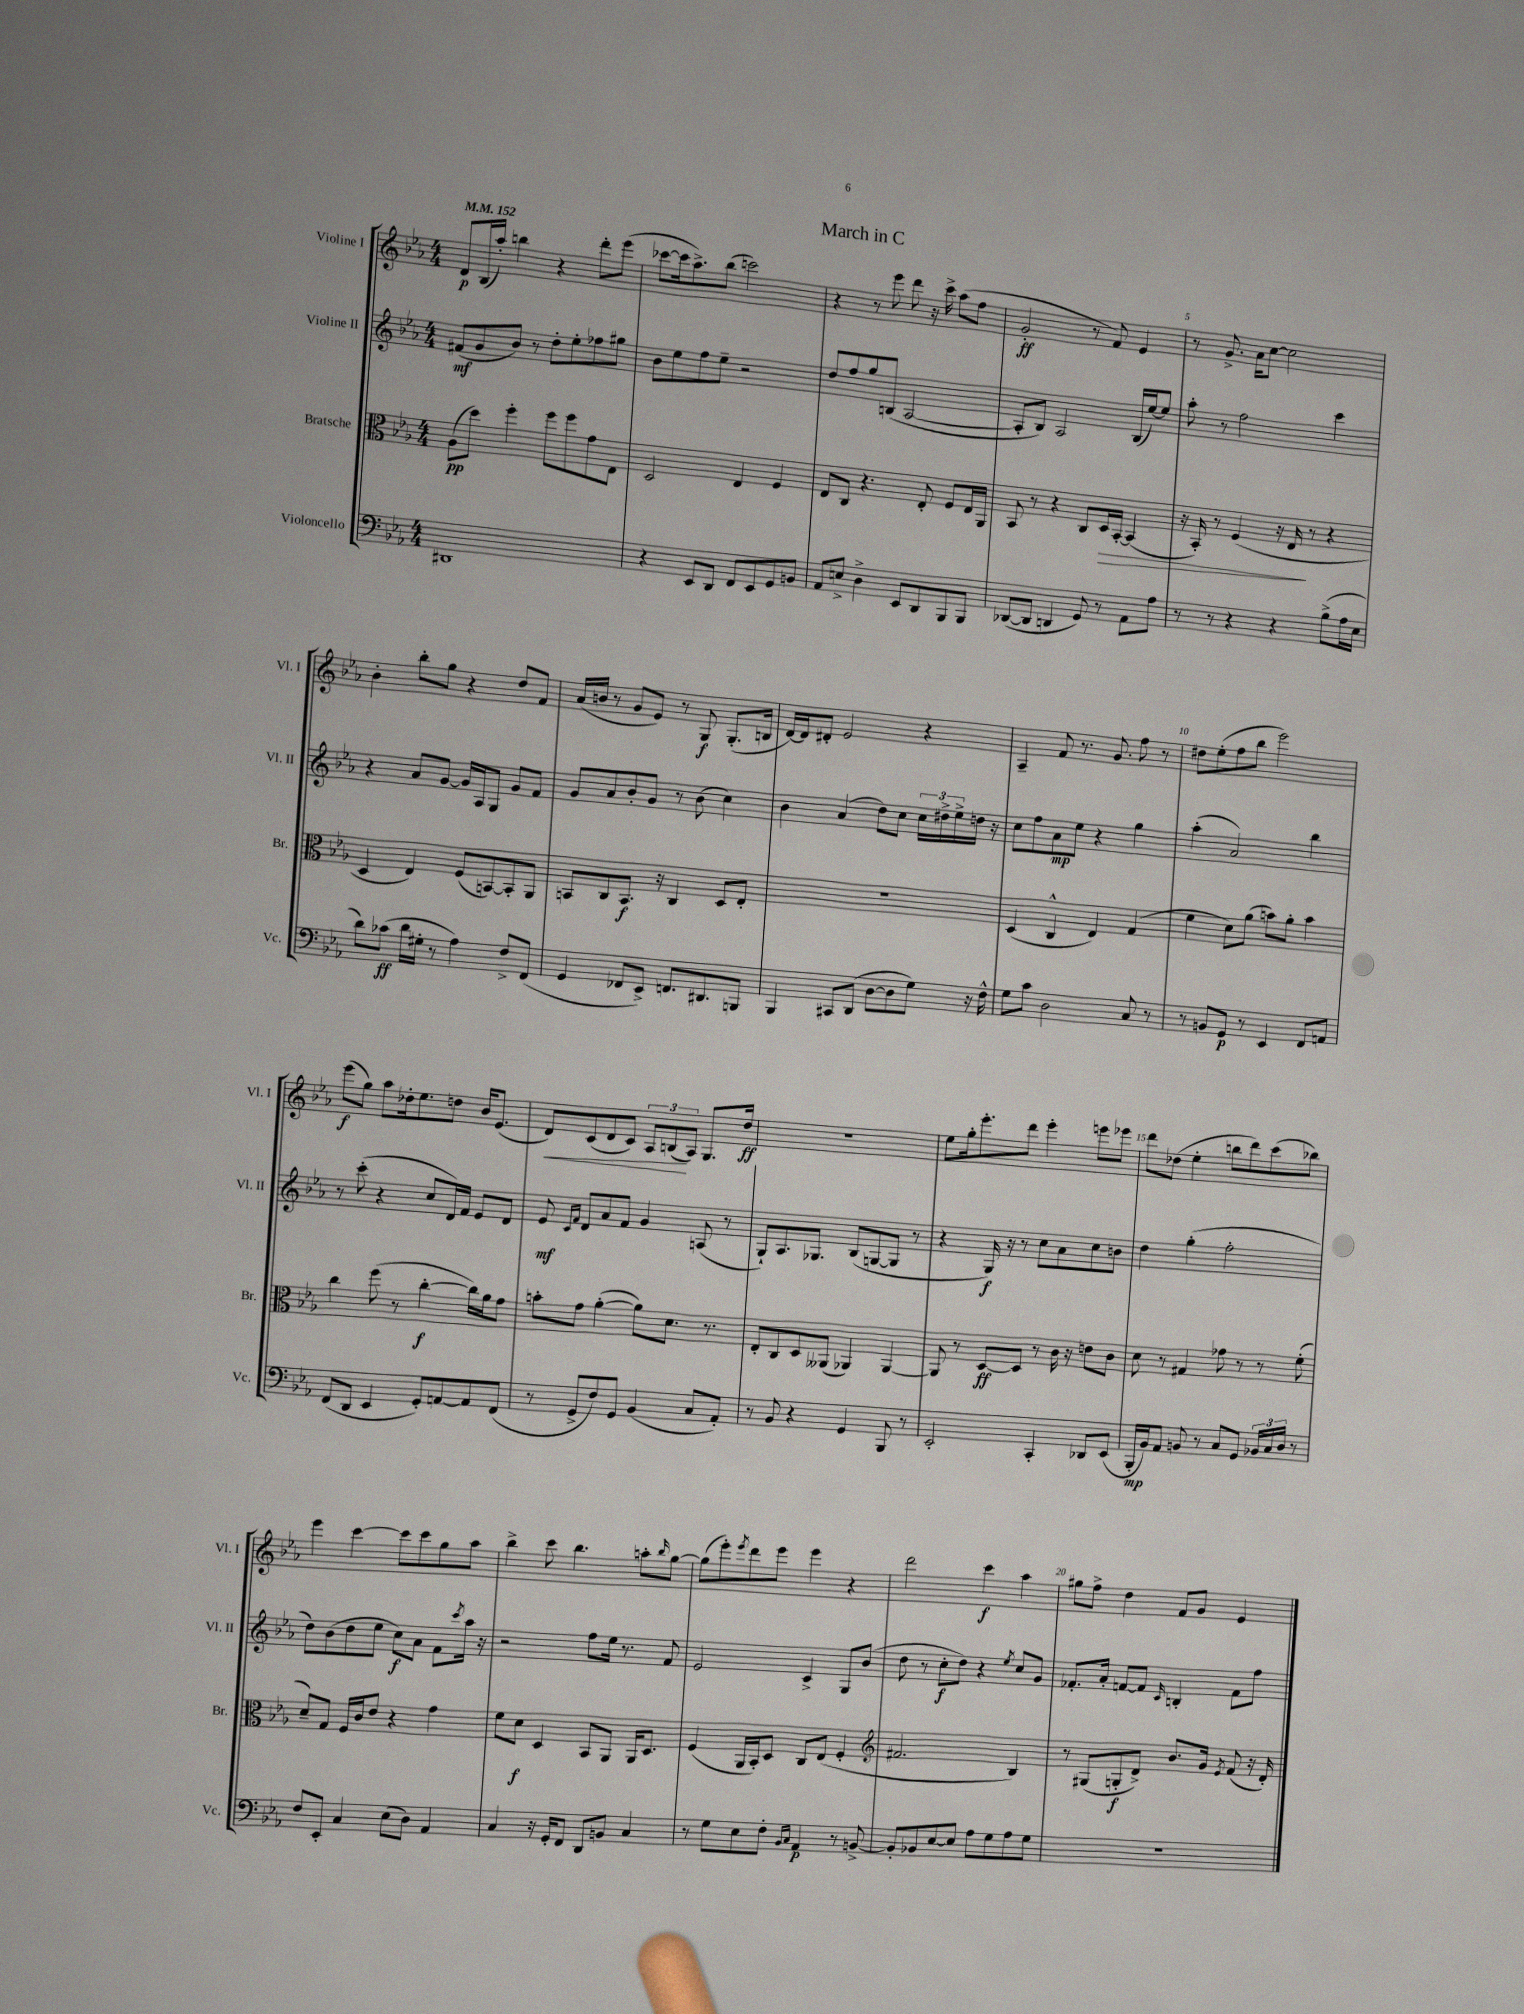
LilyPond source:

\header { title = "March in C" }
<<
\new StaffGroup <<
\new Staff = "s0" \with { instrumentName = "Violine I" shortInstrumentName = "Vl. I" } {
    \clef treble \key ees \major \numericTimeSignature \time 4/4 \tempo 4 = 152
    d'8\p bes16( aes''16-.) b''4 r4 d'''8-. ees'''8( |
    ces'''8~ ces'''16 aes''8.->) bes''8( c'''2) |
    r4 r8 ees'''8 d'''8 r16 c'''16-> aes''8( f''8 |
    g'2-.\ff r8 f'8) ees'4 |
    r8 g'8.-> aes'16 c''8~ c''2 |
    bes'4-. bes''8-. g''8 r4 d''8 f'8 |
    aes'16( b'16 r8 g'8 ees'8) r8 g8\f g8.-.( b16 |
    d'16~) d'16 dis'8-. ees'2 r4 |
    aes4-- f'8 r8. g'8. f''8 r8 |
    dis''8 ees''8-.( f''8 bes''8 ees'''2) |
    ees'''8\f( g''8) aes''8 des''16-. ees''8. d''8 bes'16 ees'8.( |
    d'8\<) c'8( d'8 c'8) \tuplet 3/2 { aes8 b8\!( aes8) } g8. d''16\ff |
    R1 |
    ees''8 g''16-. ees'''8.-. d'''8 ees'''4-. e'''8 ees'''8 |
    d'''8 des''8( ees''4-. b''8 d'''8) c'''8( bes''8) |
    ees'''4 c'''4~ c'''8 c'''8 g''8 aes''8 |
    bes''4-> c'''8 bes''4. a''8-. \grace { bes''16 } g''8~ |
    g''8( ees'''8-.) \acciaccatura { ees'''8 } d'''8 ees'''8 ees'''4 r4 |
    d'''2 c'''4\f aes''4 |
    gis''8 f''8-> d''4 f'8 g'8 ees'4 \bar "|." |
}
\new Staff = "s1" \with { instrumentName = "Violine II" shortInstrumentName = "Vl. II" } {
    \clef treble \key ees \major \numericTimeSignature \time 4/4
    fis'8\mf( g'8 bes'8) r8 d''8-. ees''8-. fes''8 gis''8 |
    bes'8 ees''8 f''8 ees''8-- r2 |
    d''8 f''8 g''8 b8( aes2~ |
    aes8-. bes8) aes2 bes16( ees''16~) ees''8 |
    aes''8-. r8 f''2 c'''4 |
    r4 aes'8 g'8~ g'16 aes16 g8 g'8 f'8 |
    g'8 aes'8 bes'8-. g'8 r8 bes'8( c''4) |
    bes'4 aes'4( d''8) c''8 \tuplet 3/2 { c''16 dis''16-> ees''16-> } d''16 r16 |
    c''8 f''8 aes'8\mp ees''8 r4 g''4 |
    aes''4-.( aes'2) bes''4 |
    r8 c'''8-.( r4 c''8 d'16) f'16 ees'8 d'8 |
    ees'8\mf \grace { c'16 f'16 } d'8 aes'8 f'8 g'4 a8( r8 |
    g8-!) aes8. ges8. bes8( g8~ g8 r8 |
    r4 g16\f) r16 r8 c''8 aes'8 c''8 b'8 |
    d''4 g''4-.( f''2-. |
    d''8) bes'8( d''8 ees''8 c''8\f) aes'8 f'8 \acciaccatura { c'''8 } aes''16 r16 |
    r2 f''8 ees''16 r8. f'8 |
    ees'2 c'4-> g8 bes'8( |
    d''8 r8 c''8-.\f d''8) r4 \acciaccatura { ees''8 } c''8 g'8 |
    fes'8.-. aes'16-. f'8~ f'8 \grace { c'16 } b4-. f'8 f''8 \bar "|." |
}
\new Staff = "s2" \with { instrumentName = "Bratsche" shortInstrumentName = "Br." } {
    \clef alto \key ees \major \numericTimeSignature \time 4/4
    aes8\pp( d''8) f''4-. f''8 f''8 g'8 ees8 |
    d2 ees4 f4 |
    ees8 c8 r4. ees8-. f8 ees16 aes,16 |
    bes,8 r8 r4 c8 d16\> bes,16~-. bes,4( |
    r16 bes,16-.) r8 f4( r16 ees16\! r8 r4 |
    d4 ees4) f8( b,8~) b,8-. aes,8 |
    b,8 c8 b,8.\f r16 c4 d8 ees8-. |
    R1 |
    d4( c4-^ ees4) g4( |
    f'4 d'8) aes'8( b'8) aes'8-. b'4 |
    c''4 f''8( r8 c''4~-.\f c''16) aes'16 g'8 |
    b'8-. g'8 aes'4~-.( aes'8) d'8. r8. |
    ees8-. c8 d8 aeses,8( aes,4) aes,4~ |
    aes,8 r8 d8~\ff d8 r8 c'16 r16 e'8 c'8 |
    d'8 r8 gis4 ges'8 r8 r8 f'8-.( |
    d'8--) g8 f16 c'16 ees'8 r4 g'4 |
    f'8 d'8\f d4 bes,8 aes,8 aes,16 d8. |
    f4( aes,16 bes,16-.) d8 c8 ees8( f4-. |
    \clef treble fis'2. bes4) |
    r8 gis8( g8-.\f d'8->) bes'8. g'16 \acciaccatura { ees'8 } f'8( r16 d'16-.) \bar "|." |
}
\new Staff = "s3" \with { instrumentName = "Violoncello" shortInstrumentName = "Vc." } {
    \clef bass \key ees \major \numericTimeSignature \time 4/4
    dis,1 |
    r4 ees,8 d,8 f,8 ees,8 g,8 b,8 |
    aes,8 e8-> d4-> ees,8 d,8 bes,,8 bes,,8 |
    des,8~( des,8 d,4 g,8) r8 aes,8 aes8 |
    r8 r8 r4 r4 bes8->( aes16 ees16 |
    d'8) ces'8\ff( d'16 gis16-. r8 aes4) f8-> f,8( |
    g,4 fes,8 ees,8->) f,8. dis,8. b,,8 |
    bes,,4 cis,8 d,8( d8~ d8 g8) r16 f16-^ |
    g8 c'8 d2 c8 r8 |
    r8 b,8 g,8\p r8 ees,4 f,8 a,8 |
    f,8( d,8 ees,4 g,8-.) a,8~ a,8 f,8( |
    r8 g,8-> f8) g,8 bes,4( c8 aes,8-.) |
    r8 bes,8 r4 g,4 bes,,8 r8 |
    ees,2-. c,4-. des,8 ees,8( |
    bes,,16-.\mp bes,16) aes,8 b,8 r8 c8 g,8 \tuplet 3/2 { bes,16 c16 d16 } r8 |
    f8 ees,8-. c4 ees8( d8) aes,4 |
    c4 r16 g,16-. f,8 d,8 b,8 c4 |
    r8 g8 ees8 f8-. \grace { bes,16 c16 } aes,4\p r8 b,8~-> |
    b,8-. bes,8 ees8~ ees8 aes8 g8 aes8 g8 |
    R1 \bar "|." |
}
>>
>>
\layout { \context { \Score \override BarNumber.break-visibility = ##(#f #t #t) barNumberVisibility = #(every-nth-bar-number-visible 5) } }
